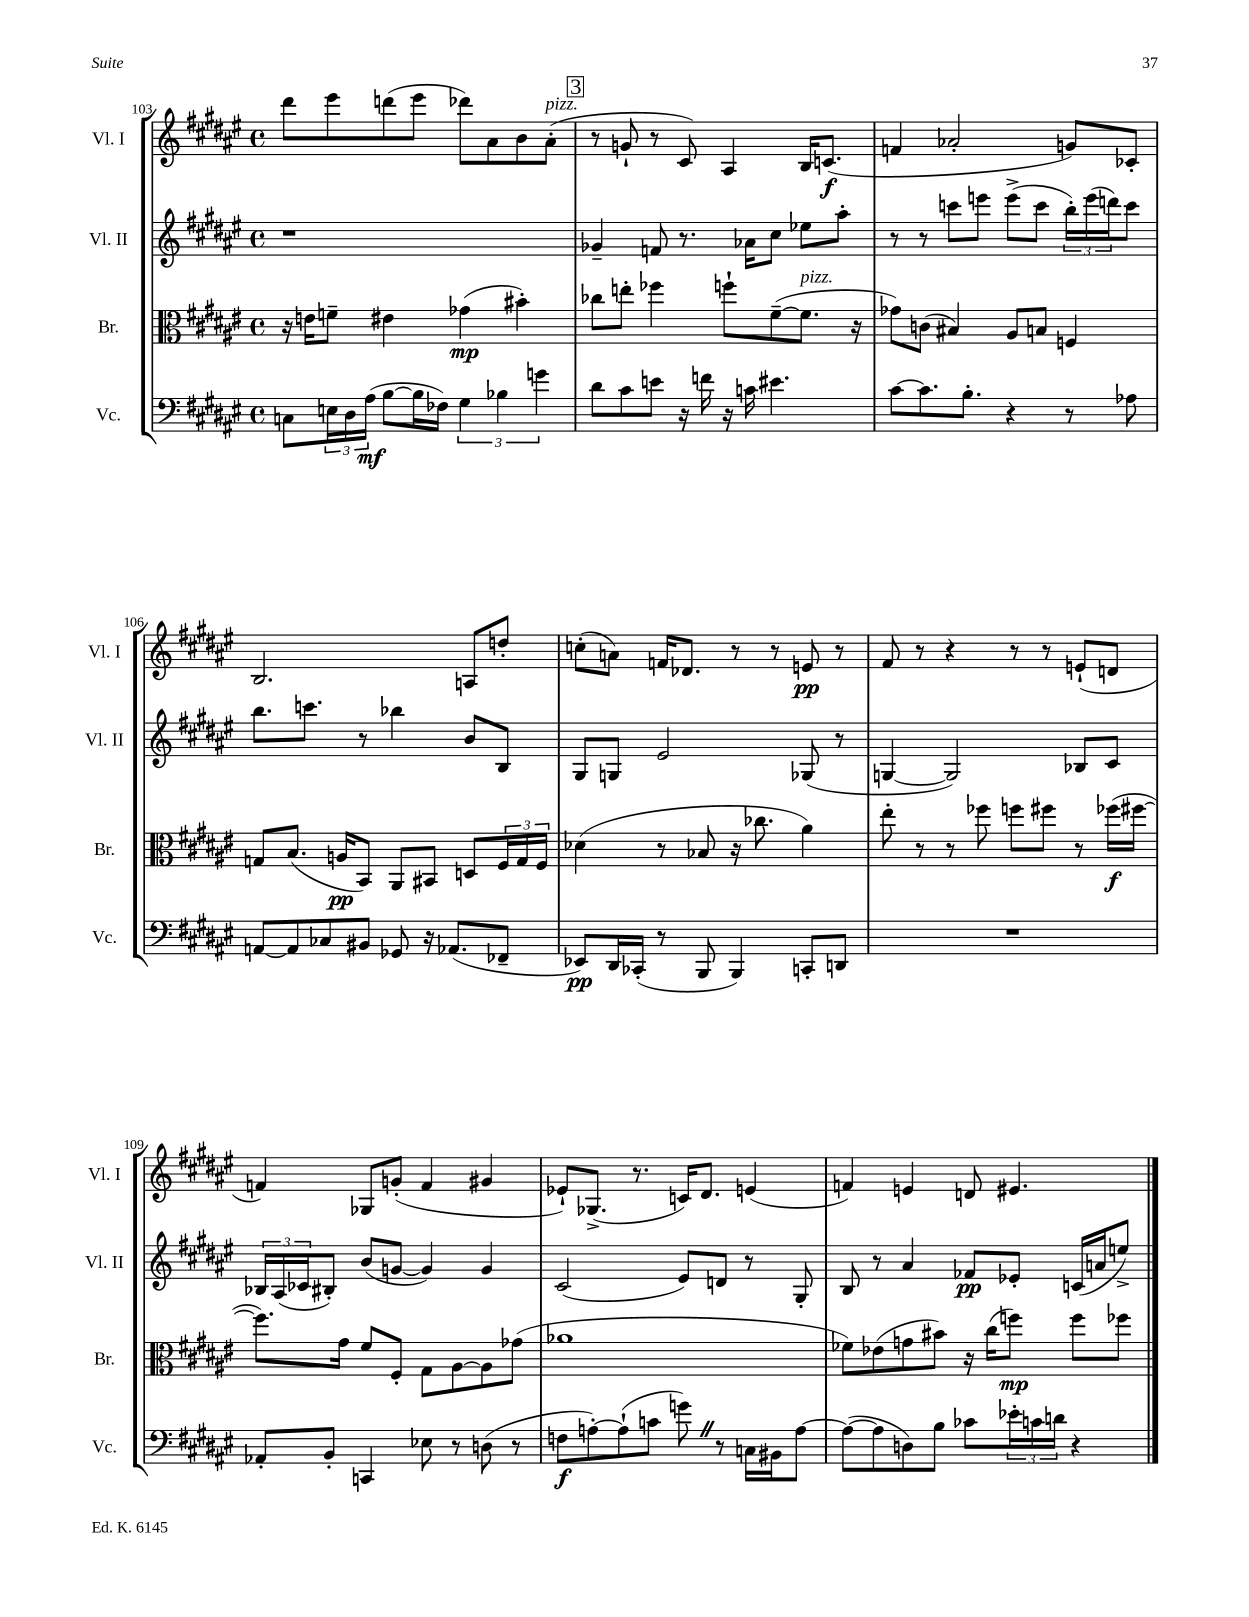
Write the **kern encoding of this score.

**kern	**kern	**kern	**kern
*staff4	*staff3	*staff2	*staff1
*clefF4	*clefC3	*clefG2	*clefG2
*k[f#c#g#d#a#e#]	*k[f#c#g#d#a#e#]	*k[f#c#g#d#a#e#]	*k[f#c#g#d#a#e#]
*M4/4	*M4/4	*M4/4	*M4/4
*met(c)	*met(c)	*met(c)	*met(c)
8C	16r	1r	8ddd#
.	16e	.	.
24E	8f~	.	8eee#
24D#	.	.	.
(24A#	.	.	.
[8B	4e#	.	(8ddd
16B]	.	.	8eee#
16F-)	.	.	.
6G#	(4g-	.	8ddd-)
.	.	.	8a#
6B-	.	.	.
.	4b#')	.	8b
6g	.	.	.
.	.	.	(8a#'
=	=	=	=
8d#	8cc-	4g-~	8r
8c#	8ee'	.	8g`
8e	4ff-	8f	8r
16r	.	8.r	8c#)
16f	.	.	.
16r	8ff`	.	4A#
16c	.	16a-	.
4.e#	([8f#~	8cc#	.
.	8.f#]	8ee-	16B
.	.	.	(8.c
.	.	8aa#'	.
.	16r	.	.
=	=	=	=
[8c#	8g-)	8r	4f
8.c#]	(8c	8r	.
.	4B#)	8ccc	2a-'
8.B'	.	.	.
.	.	8eee	.
4r	8A#	(8eee^	.
.	8B	8ccc	.
8r	4F	24bb')	8g)
.	.	(24eee	.
.	.	24ddd)	.
8A-	.	8ccc	8c-'
=	=	=	=
[8AA	8G	8.bb	2.B
8AA]	(8.B	.	.
.	.	8.ccc	.
8C-	.	.	.
.	16A	.	.
8BB#	8BB)	8r	.
8GG-	8AA#	4bb-	.
16r	8BB#	.	.
(8.AA-	.	.	.
.	8D	8b	8A
8FF-~	24F#	8B	8dd'
.	24G	.	.
.	24F#	.	.
=	=	=	=
8EE-)	(4d-	8G#	(8cc'
16DD#	.	8G	8a)
(16CC-'	.	.	.
8r	8r	2e#	16f
.	.	.	8.d-
8BBB	8B-	.	.
4BBB)	16r	.	8r
.	8.cc-	.	.
.	.	.	8r
8CC'	4a#)	(8G-	8e
8DD	.	8r	8r
=	=	=	=
1r	8ee#'	[4G	8f#
.	8r	.	8r
.	8r	2G])	4r
.	8ff-	.	.
.	8ff	.	8r
.	8ff#	.	8r
.	8r	8B-	(8e`
.	(16ff-	8c#	8d
.	[16ff#	.	.
=	=	=	=
8AA-'	8.ff#])	24B-	4f)
.	.	(24A#	.
.	.	24c-	.
8BB'	.	8B#')	.
.	16g#	.	.
4CC	8f#	(8b	8G-
.	8F#'	[8g	(8g'
8E-	8G#	4g])	4f
8r	[8A#	.	.
(8D	8A#]	4g	4g#
8r	(8g-	.	.
=	=	=	=
8F	1a-	(2c#	8e-`)
[8A')	.	.	(8.G-^
(8A`]	.	.	.
.	.	.	8.r
8c	.	.	.
8g)	.	8e#)	16c)
.	.	.	8.d#
8r	.	8d	.
16C	.	8r	(4e
16BB#	.	.	.
[8A	.	8G#'	.
=	=	=	=
(8A_	8f-)	8B	4f)
8A]	(8e-	8r	.
8D)	8g	4a#	4e
8B	8b#)	.	.
8c-	16r	8f-	8d
.	(16cc#	.	.
24e-'	8ff)	8e-'	4.e#
24c	.	.	.
24d	.	.	.
4r	8ff	(16c	.
.	.	16a	.
.	8ff-	8ee^)	.
==	==	==	==
*-	*-	*-	*-
